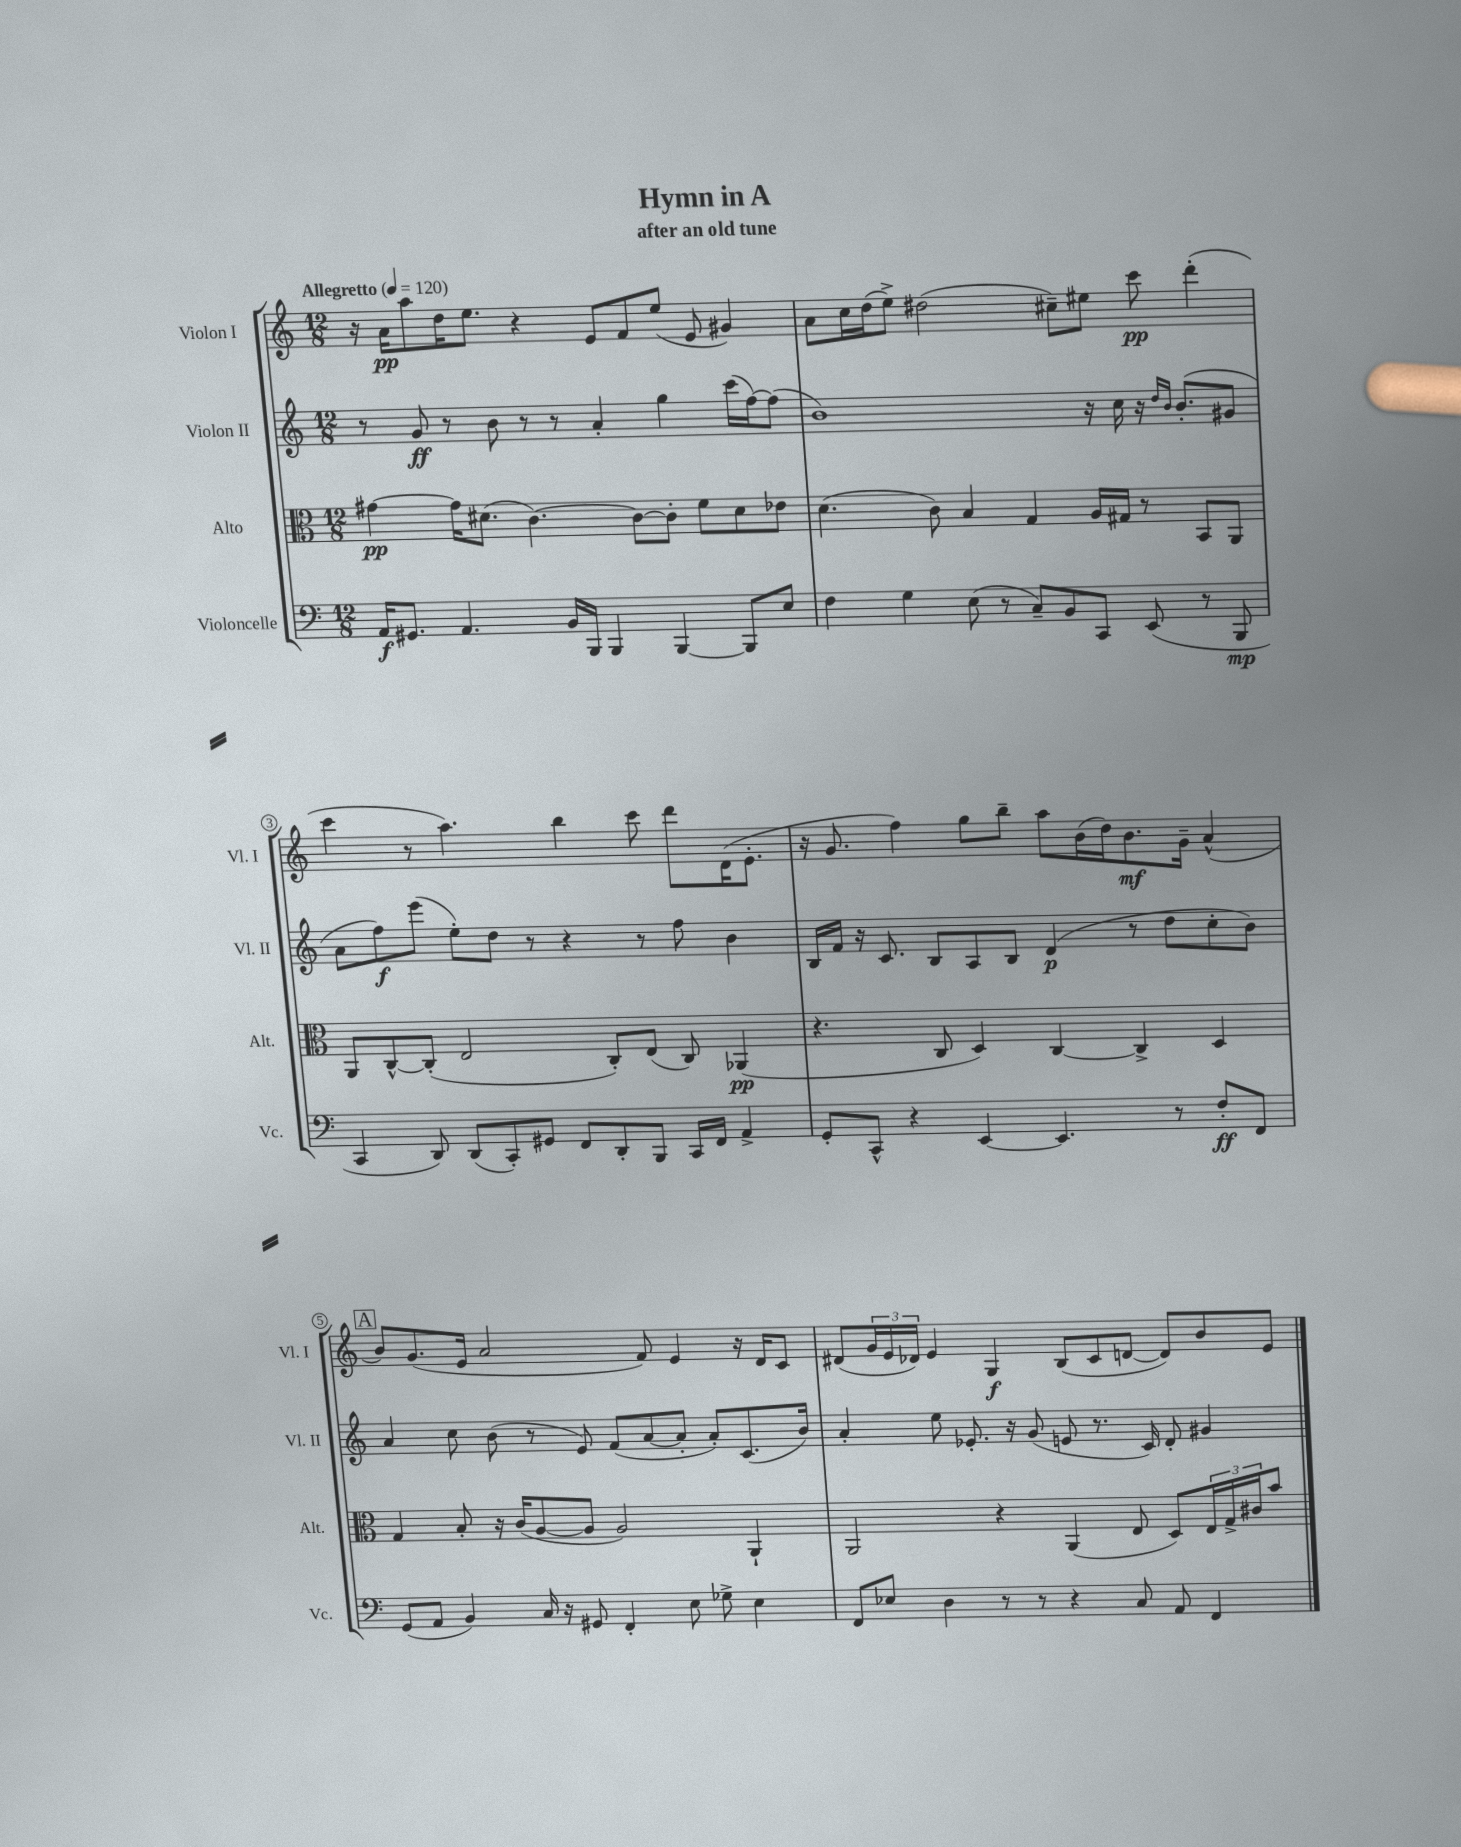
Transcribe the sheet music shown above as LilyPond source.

\header { title = "Hymn in A" subtitle = "after an old tune" }
<<
\new StaffGroup <<
\new Staff = "s0" \with { instrumentName = "Violon I" shortInstrumentName = "Vl. I" } {
    \clef treble \key c \major \numericTimeSignature \time 12/8 \tempo "Allegretto" 4 = 120
    r16 a'16\pp a''8 d''16 e''8. r4 e'8 f'8 e''8( e'8 gis'4) |
    a'8 c''16 d''16( e''8->) dis''2( cis''8--) eis''8 c'''8\pp d'''4-.( |
    c'''4 r8 a''4.) b''4 c'''8 d'''8 d'16( e'8.-. |
    r16 g'8. f''4) g''8 b''8-- a''8 b'16( d''16) b'8.\mf g'16-- a'4-^( |
    \mark \markup { \box "A" } b'8) g'8.( e'16 a'2 f'8) e'4 r16 d'16 c'8 |
    dis'8( \tuplet 3/2 { g'16 e'16 des'16) } e'4 g4\f b8( c'8 d'8~ d'8) b'8 e'8 \bar "|." |
}
\new Staff = "s1" \with { instrumentName = "Violon II" shortInstrumentName = "Vl. II" } {
    \clef treble \key c \major \numericTimeSignature \time 12/8
    r8 g'8\ff r8 b'8 r8 r8 a'4-. g''4 c'''16( f''16~) f''8( |
    b'1) r16 c''16 r16 \grace { d''16 b'16 } b'8.-.( gis'8 |
    a'8 f''8\f) e'''8( e''8-.) d''8 r8 r4 r8 f''8 b'4 |
    b16 f'16 r16 c'8. b8 a8 b8 d'4\p( r8 d''8 c''8-. b'8) |
    \mark \markup { \box "A" } a'4 c''8 b'8( r8 e'8) f'8( a'8~ a'8-. a'8-.) c'8.( b'16) |
    a'4-. e''8 ees'8.-. r16 g'8( e'8 r8. c'16) d'8-. gis'4 \bar "|." |
}
\new Staff = "s2" \with { instrumentName = "Alto" shortInstrumentName = "Alt." } {
    \clef alto \key c \major \numericTimeSignature \time 12/8
    gis'4~\pp gis'16 dis'8.( c'4.~) c'8~ c'8-. f'8 dis'8 ees'8 |
    d'4.( c'8) b4 g4 a16 gis16 r8 b,8 a,8 |
    a,8 c8~-^ c8-.( e2 c8-.) e8( c8) aes,4\pp( |
    r4. c8 d4) c4~ c4-> d4 |
    \mark \markup { \box "A" } g4 b8-. r16 c'16( a8~ a8 a2) a,4-! |
    a,2 r4 a,4( e8 d8) \tuplet 3/2 { e16 g16-> cis'16 } b'8 \bar "|." |
}
\new Staff = "s3" \with { instrumentName = "Violoncelle" shortInstrumentName = "Vc." } {
    \clef bass \key c \major \numericTimeSignature \time 12/8
    a,16\f gis,8. a,4. b,16 b,,16 b,,4 b,,4~ b,,8 e8 |
    f4 g4 e8( r8 c8--) b,8 c,8 e,8( r8 b,,8\mp |
    c,4 d,8) d,8( c,8-.) gis,8 f,8 d,8-. b,,8 c,16 f,16 a,4-> |
    g,8-. c,8-^ r4 e,4~ e,4. r8 f8-.\ff f,8 |
    \mark \markup { \box "A" } g,8( a,8 b,4) c16 r16 gis,8 f,4-. e8 ges8-> e4 |
    f,8 ees8 d4 r8 r8 r4 c8 a,8 f,4 \bar "|." |
}
>>
>>
\layout { \context { \Score \override BarNumber.stencil = #(make-stencil-circler 0.1 0.3 ly:text-interface::print) } }
